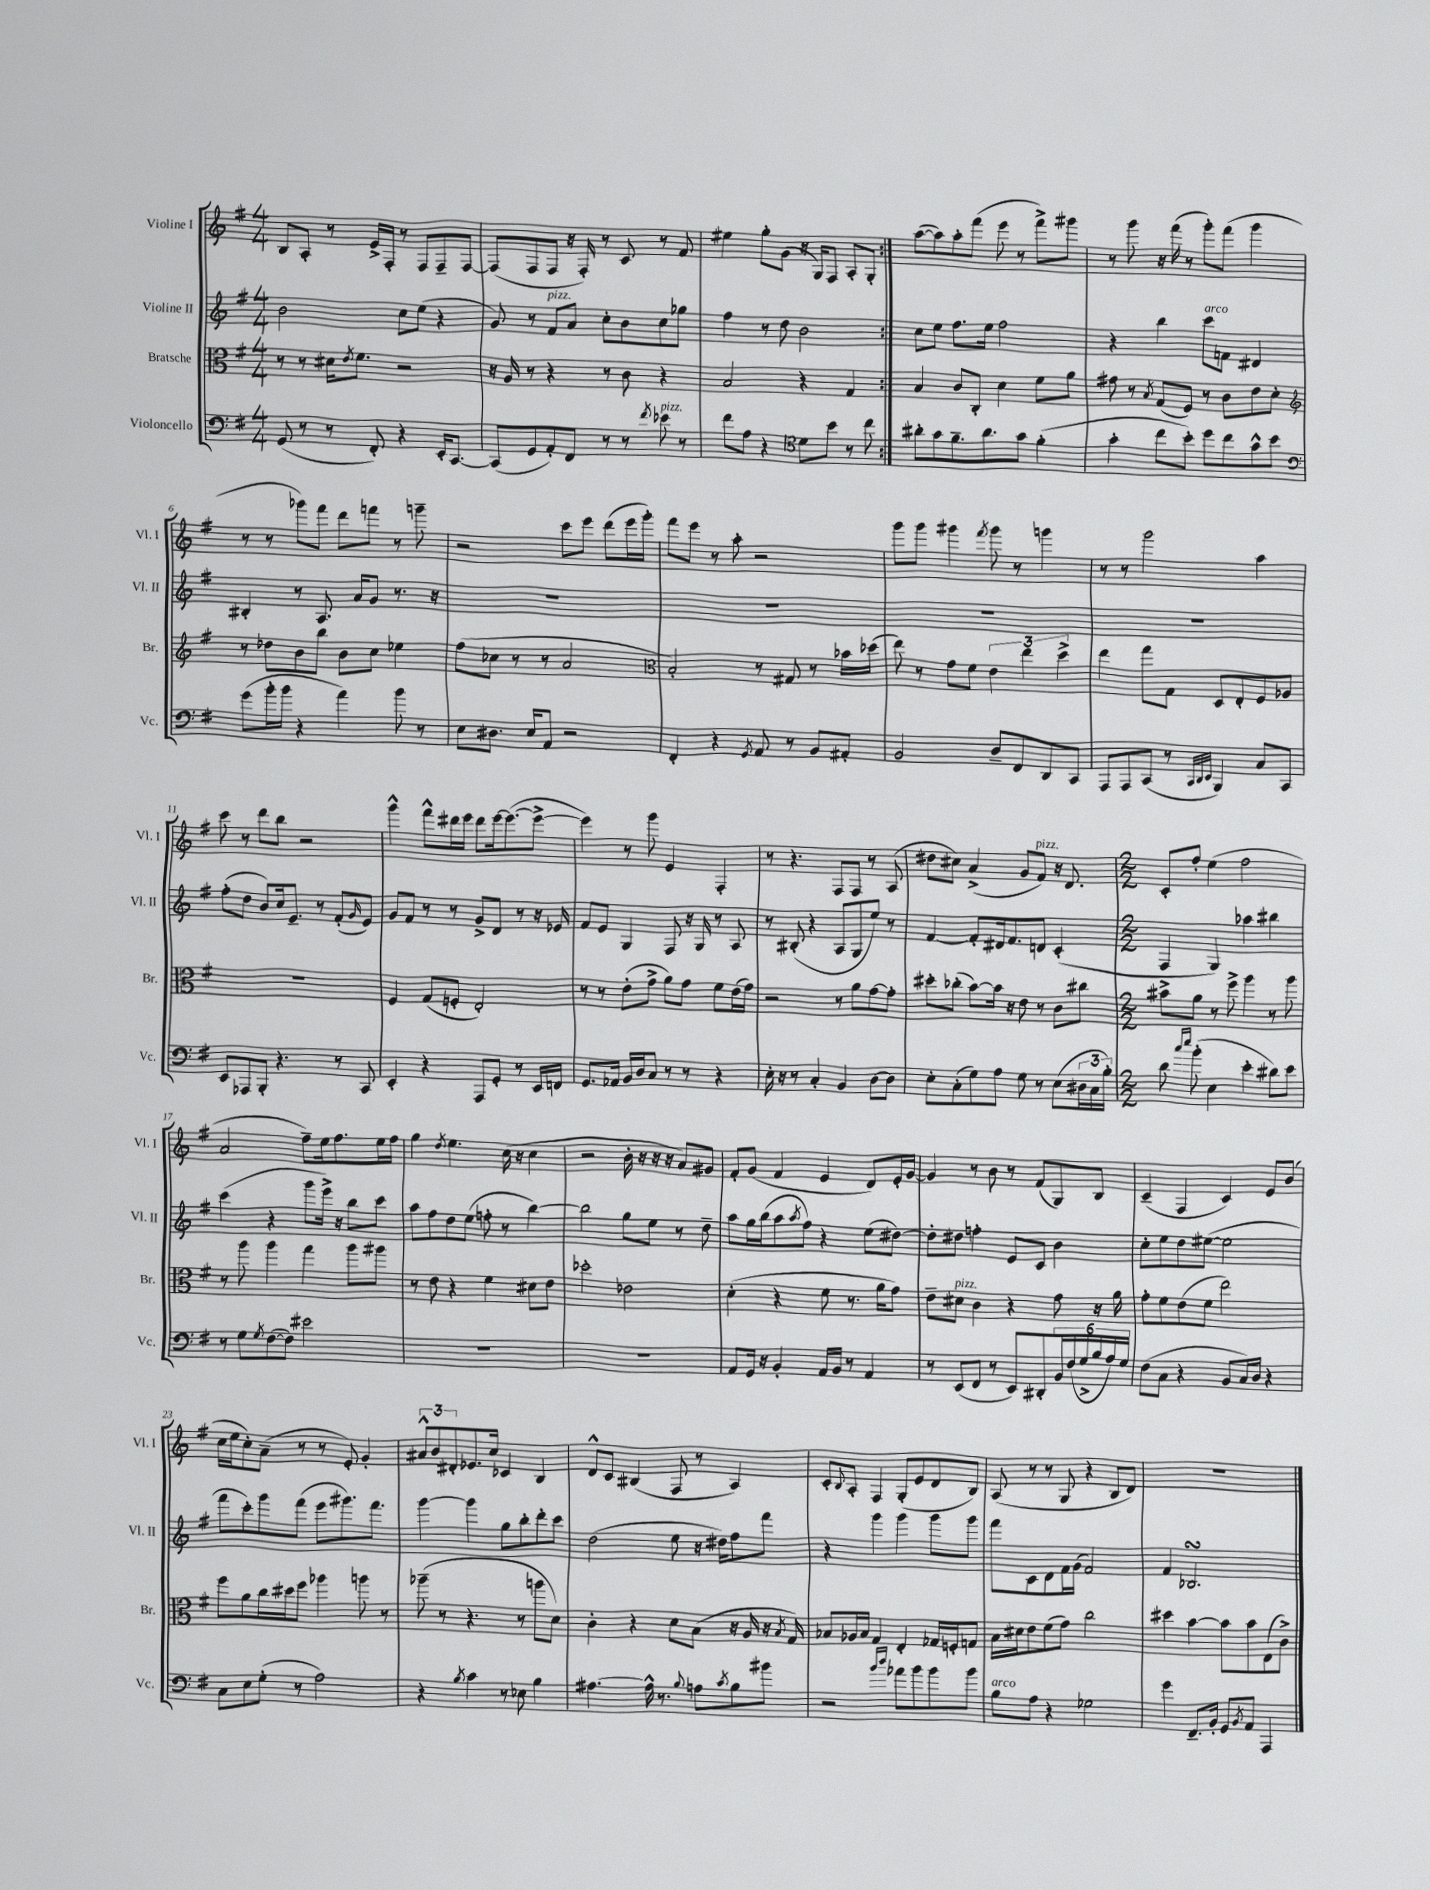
<<
\new StaffGroup <<
\new Staff = "s0" \with { instrumentName = "Violine I" shortInstrumentName = "Vl. I" } {
    \clef treble \key g \major \numericTimeSignature \time 4/4
    \repeat volta 2 { b8 a8-. r8 e'16-> fis16-. r8 fis8 fis8-- fis8~ |
    fis8( fis8 fis8 r16 fis16-.) r8 c'8 r8 fis'8 |
    eis''4 g''8-. g'8( r16 g16) fis8 a8-. g8-. | }
    a''8~( a''8) a''8-. fis'''8( e'''8 r8 fis'''8->) gis'''8 |
    r8 g'''8 r16 fis'''16( r8 g'''8-.) fis'''8( g'''4 |
    r8 r8 ges'''8) fis'''8 d'''8 f'''8 r8 g'''8-- |
    r2 c'''8 e'''8 d'''8( e'''16 g'''16-.) |
    fis'''8 e'''8 r8 a''8-. r2 |
    g'''8 g'''8 gis'''4 \acciaccatura { fis'''8 } gis'''8 r8 g'''4 |
    r8 r8 g'''2 a''4 |
    c'''8 r8 d'''8 b''8 r2 |
    g'''4-^ fis'''8-^ dis'''16 e'''16 dis'''8 e'''16~ e'''8.~( e'''8~-> |
    e'''4) r8 g'''8 e'4 fis4-. |
    r8 r4. fis8 fis8 r8 a8( |
    dis''8 cis''8) a'4->( g'8 fis'8^\markup { \italic "pizz." }) r16 d'8. |
    \numericTimeSignature \time 2/2 c'8-. fis''8-. e''4( fis''2 |
    a'2 fis''8--) e''16 fis''8. e''16 fis''16 |
    g''4 \acciaccatura { d''8 } e''4. c''16( r16 c''4 |
    r2 b'16-. r16 r16 r16 a'8) gis'8 |
    fis'8-. g'8( fis'4 e'4 d'8) e'16-. g'16~ |
    g'4 r8 b'8 r8 fis'8( g8) b8 |
    c'4--( fis4 c'4) e'8 b'8( |
    c''16 e''16 c''8-.) a'8--( r8 r8 e'8-.) g'4-. |
    \tuplet 3/2 { ais'8-^ b'8 dis'8-. } ees'8. c''16 ces'4 b4 |
    d'8-^ c'8 bis4( fis8 r8 a4) |
    c'8-. \appoggiatura { b8 } a8-. fis4 g8-.( e'8 d'8 b8) |
    a8( r8 r8 g8 r4 b8 d'8) |
    R1 \bar "|." |
}
\new Staff = "s1" \with { instrumentName = "Violine II" shortInstrumentName = "Vl. II" } {
    \clef treble \key g \major \numericTimeSignature \time 4/4
    \repeat volta 2 { b'2 c''8 e''8( r4 |
    g'8) r8 fis'8^\markup { \italic "pizz." } a'8 c''8-. b'8 c''8 ges''8 |
    fis''4 r8 d''8 b'2 | }
    c''8 e''8 fis''8. e''16 fis''2 |
    r4 b''4 c'''8^\markup { \italic "arco" } f'8 dis'4 |
    bis4-. r8 a8. a'16 g'8 r8. r16 |
    R1 |
    R1 |
    R1 |
    R1 |
    fis''8-.( d''8 b'8) c''16 e'8.-- r8 fis'8-.( \grace { g'16 } e'8) |
    g'8 fis'8 r8 r8 g'8-> d'8 r8 r16 ees'16 |
    fis'8 e'8 g4 fis8 r16 g16 r8 a8 |
    r8 bis8-.( r4 a8 g8 e''8) r8 |
    fis'4~ fis'8-. dis'16 fis'8. d'8 c'4-.( |
    \numericTimeSignature \time 2/2 fis4 g4) aes''4 bis''4 |
    c'''4( r4 g'''8 e'''16->) r16 b''8 c'''8 |
    a''8 fis''8 d''8 e''8( f''8-. r8 b''4~) |
    b''2 g''8 e''8 r8 d''8-- |
    a''8 g''16 b''16( a''8 \acciaccatura { a''8 } fis''8) r4 e''8( dis''8~) |
    dis''8-. dis''8 f''4-. e'8 c'8 b'4 |
    c''8-. e''8 d''8 eis''8~( eis''2 |
    fis'''8 c'''8-.) g'''8 fis'''8( e'''8 gis'''8.) fis'''8. |
    g'''4~ g'''4 g''8 b''8-. d'''8-. c'''8 |
    d''2( e''8 r16 dis''16) fis''8 fis'''8 |
    r4 g'''4 g'''4 g'''8 g'''8 |
    fis'''8 c'8 d'8 fis'16 g'16( fis'2) |
    fis'4 bes2.\turn \bar "|." |
}
\new Staff = "s2" \with { instrumentName = "Bratsche" shortInstrumentName = "Br." } {
    \clef alto \key g \major \numericTimeSignature \time 4/4
    \repeat volta 2 { r8 r8 dis'16 \acciaccatura { e'8 } fis'8. r2 |
    r16 a16 r8 r4 r8 c'8 r4 |
    b2 r4 g4 | }
    b4 c'8 c8-. d'4 fis'8 a'8 |
    gis'8 r8 \acciaccatura { b8 } g8( fis8) r8 c'8 e'8 d'8-. |
    \clef treble r8 des''8 b'8 b''8 b'8 c''8 ees''4 |
    fis''8( ces''8 r8 r8 a'2 |
    \clef alto b2-.) r8 gis8 r8 bes'16 des''16( |
    e''8) r8 g'8 fis'8 \tuplet 3/2 { e'4 e''4 d''4-> } |
    e''4 g''8 g8 d8 e8-. fis8 aes8 |
    R1 |
    fis4 g8( f8-. e2-.) |
    r8 r8 e'8-.( g'8-> a'8) g'8 fis'8 e'16( g'16) |
    r2 r8 a'8 g'8~ g'8-. |
    dis''8-. ces''8-.( b'8~) b'16 r16 e'8 r8 c'8 cis''8 |
    \numericTimeSignature \time 2/2 bis'8-> a'8 r8 fis''8-> a''4 r8 a''8 |
    r8 a''8 a''4 g''4 a''8 ais''8 |
    r8 e'8 r4 fis'4 dis'8 e'8 |
    des''2-. ees'2 |
    d'4-.( r4 fis'8 r8. a'16 g'8) |
    e'8-- dis'8^\markup { \italic "pizz." } c'4 r4 g'8 r16 a'16 |
    g'8-. fis'8 e'8( fis'8 e''2) |
    fis''8 a'8 c''16 dis''16 fis''8 aes''4 a''8 r8 |
    aes''8--( r8 r4. r8 a''8 d'8) |
    c'4-. r4 d'8 b8( r16 a16 r16 \acciaccatura { b8 } g16) |
    bes8 aes16 bes16 g4 e4-. ges16 f16-. g8 |
    b16 dis'16 e'8 fis'8( g'8) c''2 |
    dis''4 b'4~ b'8 b'8 e8( c'8->) \bar "|." |
}
\new Staff = "s3" \with { instrumentName = "Violoncello" shortInstrumentName = "Vc." } {
    \clef bass \key g \major \numericTimeSignature \time 4/4
    \repeat volta 2 { g,8( r8 r8 fis,8-.) r4 e,16-. c,8.~ |
    c,8( g,8 a,8-.) fis,8 r8 r8 \acciaccatura { fis'8 } ees'8^\markup { \italic "pizz." } r8 |
    fis'8 a8 r4 \clef tenor d'8 b'8 r8 c''8 | }
    ais'8-. g'8 fis'8.-- ais'8. g'8 fis'4-.( |
    g'4-. c''8 b'8-.) d''8 c''8 g'8-^ b'8 |
    \clef bass g'8( b'16-. b'16 r4 a'4) b'8 r8 |
    e8 dis8. e16 a,8 r2 |
    fis,4-. r4 \acciaccatura { g,8 } a,8 r8 b,8 ais,8-. |
    b,2 d8-- fis,8 d,8 c,8 |
    a,,8 a,,8 c,8( r8 \grace { c,32 d,32 e,32 } b,,4) c8 c,8 |
    e,8 aes,,8 b,,8-. r4. r8 c,8 |
    e,4-. r4 a,,8 g,8-. r8 e,16 f,16 |
    g,8. aes,16 b,16 d16 c8 r8 r8 r4 |
    e16-. r16 r8 c4-. b,4 d8~ d8 |
    e8-. c8-.( g8) a8 g8 r8 e8( \tuplet 3/2 { dis16 c16 b16-.) } |
    \numericTimeSignature \time 2/2 d'8 \grace { c''16 e''16 } b'8-.( e4 e'4-. dis'8) e'8 |
    r8 g8 \acciaccatura { g8 } fis8~( fis8) eis'2 |
    R1 |
    R1 |
    a,8 g,16 r16 b,4-. a,16 b,16 r8 a,4 |
    r8 e,8( fis,8 r8 e,8) dis,8-. \tuplet 6/4 { b,16 fis16( g16-> b16 a16) g16 } |
    fis8( c8 r4 b,8 c16) d16 r4 |
    c8 e8 g8-.( r8 a2) |
    r4 \acciaccatura { b8 } c'4 r8 ees8 b4 |
    ais4.~ ais16-^ r8. \appoggiatura { b8 } a8 \acciaccatura { c'8 } b8 bis'8 |
    r2 \grace { b'16 d''16 } aes'8 b'8 b'8 b'8 |
    b8^\markup { \italic "arco" } a8 r4 ges2 |
    g'4 fis,8.-- b,16-. g,8 \acciaccatura { b,8 } a,8 a,,4 \bar "|." |
}
>>
>>
